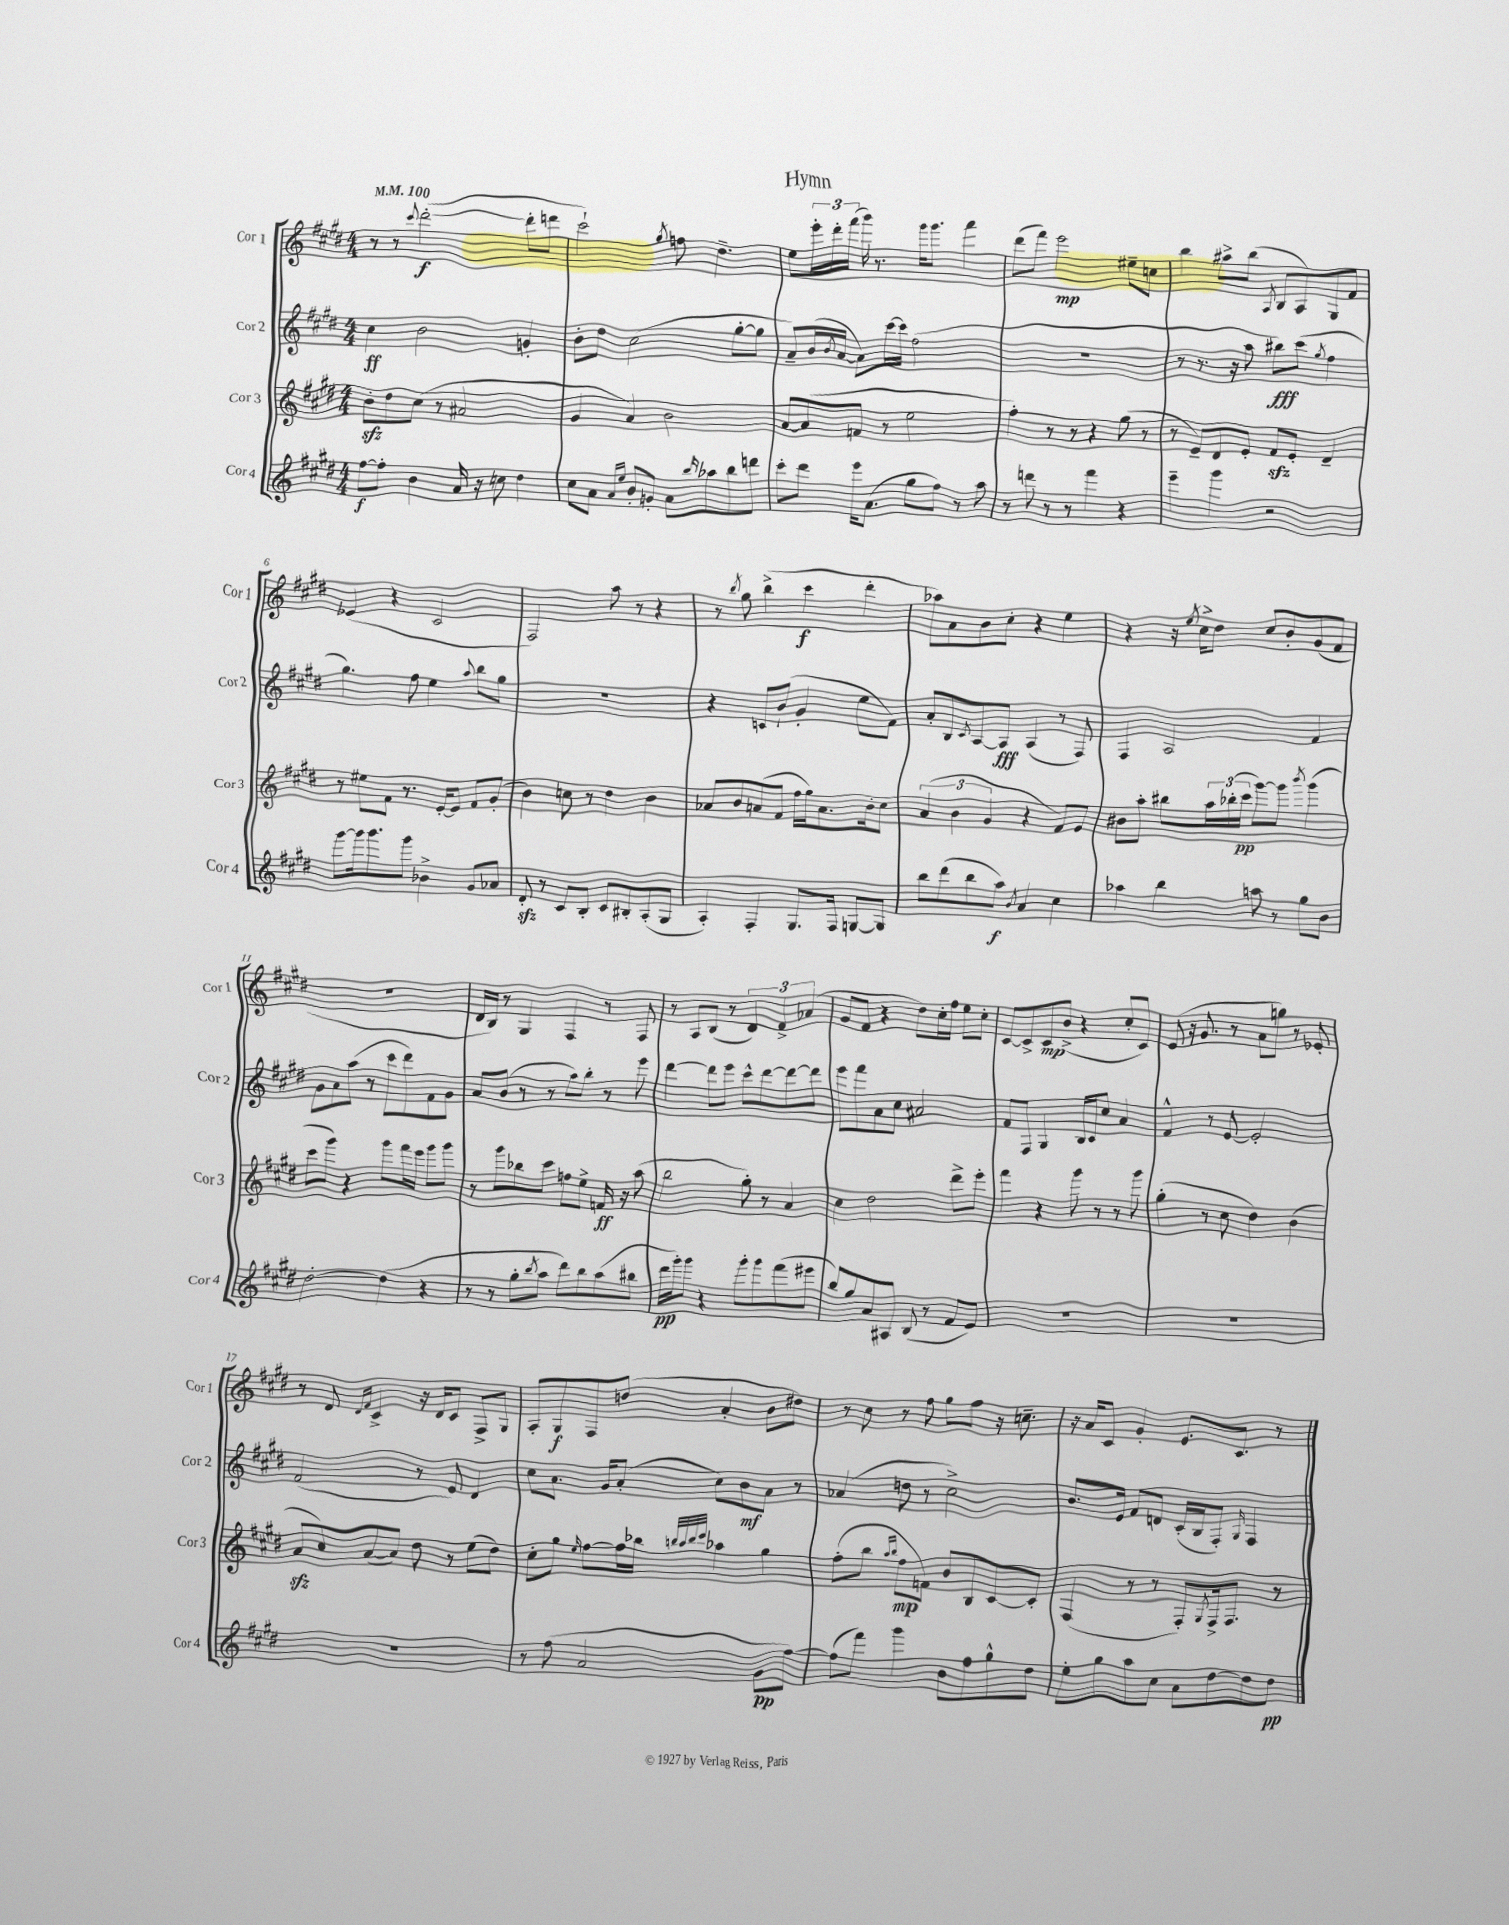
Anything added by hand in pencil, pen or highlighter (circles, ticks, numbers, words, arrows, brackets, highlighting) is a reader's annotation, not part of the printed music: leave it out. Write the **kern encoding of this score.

**kern	**kern	**kern	**kern
*staff4	*staff3	*staff2	*staff1
*clefG2	*clefG2	*clefG2	*clefG2
*k[f#c#g#d#]	*k[f#c#g#d#]	*k[f#c#g#d#]	*k[f#c#g#d#]
*M4/4	*M4/4	*M4/4	*M4/4
*MM100	*MM100	*MM100	*MM100
[8ff#	8b'	4cc#	8r
8ff#']	8dd#	.	8r
.	.	.	8qqccc#
4b	(8cc#	2b	([2ddd#'
.	8r	.	.
16a	2a#	.	.
16r	.	.	.
8cc	.	.	.
4dd#	.	4g'	8ddd#']
.	.	.	8ddd
=	=	=	=
8cc#	4g#	8b'	2ccc#`)
8a	.	8dd#	.
16qqa	.	.	.
16qqee	.	.	.
8b'	4a)	(2cc#	.
8g'	.	.	.
.	.	.	8qgg#
8a	2b	.	8ff
16qqbb	.	.	.
8aa-	.	.	4.dd#~
8bb	.	[8gg#'	.
8ddd	.	8gg#]	.
=	=	=	=
8ccc#'	[8a	8a~)	8ee
8ddd#	(8a]	(16b	24eee'
.	.	.	24ddd#'
.	.	8qb	.
.	.	[16a	.
.	.	.	(24fff#
16eee	8f	8a])	16ggg#)
(8.a	.	.	8.r
.	8r	[16ccc#	.
.	.	16ccc#]	.
8gg#	2ee	(2ff#	16ggg#
.	.	.	8.ggg#
8ff#)	.	.	.
8r	.	.	4fff#
8aa	.	.	.
=	=	=	=
8r	4ff#')	1r	(8ddd#
8ddd	.	.	8fff#)
8r	8r	.	2eee
8r	8r	.	.
4fff#	4r	.	.
4r	(8gg#	.	8ee#~
.	8r	.	8cc
=	=	=	=
4eee~	8r	8r	4bb
.	8e~)	8.r	.
4ggg#	8d#	.	8aa#^
.	.	16r	.
.	8e'	8aa	(8bb
.	.	.	8qA
2r	8f#	8bb#)	8B
.	8e'	(8ccc#	8A)
.	.	8qgg#	.
.	4d#~	4ff#	8G#
.	.	.	8f#
=	=	=	=
[8ggg#	8r	4.gg#)	(4e-
16ggg#]	8ee#	.	.
8.ggg#	.	.	.
.	8f#	.	4r
8ggg#	8.r	8ff#	.
4b-^	.	4ee	2c#
.	[16e'	.	.
.	8e]	.	.
.	.	8qqaa	.
8g#	8f#	8bb	.
8a-	(8g#'	8gg#	.
=	=	=	=
8d#'	4b)	1r	2F#)
8r	.	.	.
8c#	8cc	.	.
8B'	8r	.	.
8c#	4dd#	.	8aa
8B#'	.	.	8r
(8A'	4b	.	4r
8G#	.	.	.
=	=	=	=
4A')	8a-	4r	8r
.	.	.	8qbb
.	8b	.	8gg#
4F#'	(8a	8c	(4bb^
.	8f#	(8b`	.
8.G#	16ff#	4g#'	4ccc#
.	16gg#)	.	.
.	8.a	.	.
16F#	.	.	.
[8G	.	8ee	4ddd#'
.	16b'	.	.
8G]	8cc#	8f#)	.
=	=	=	=
8bb	(6a	8a'	8aa-)
(8ddd#	.	8B	8a
.	6b	.	.
.	.	8qc#	.
8bb	.	[8A	8b
.	6g#	.	.
8aa)	.	8A]	8cc#'
8qb	.	.	.
4a	4r	(4A	4r
4cc#	8f#)	8r	4ee
.	8e	8F#)	.
=	=	=	=
4aa-	8b#	4F#	4r
.	8aa'	.	.
4bb	8bb#	2A	16r
.	.	.	8qee
.	.	.	16cc#^
.	24aa	.	8dd#
.	(24bb-'	.	.
.	24ccc#	.	.
8aa	[8ggg#)	.	8cc#
8r	8ggg#]	.	8b'
.	8qbbb	.	.
8gg#	(4ggg#	4f#	(8g#
8b	.	.	8f#
=	=	=	=
[2dd#'	8ccc#	8g#	1r
.	8ggg#)	8a	.
.	4r	(8aa	.
.	.	8r	.
(4dd#]	8ggg#	8ccc#	.
.	16fff#	8ddd#)	.
.	16eee	.	.
4r	8ggg#	8f#	.
.	8ggg#	8g#	.
=	=	=	=
8r	8r	8a	16d#
.	.	.	16B)
8r	8ggg#	(8b	8r
8gg#'	8bb-	8r	4G#
8qbb	.	.	.
8aa	8ccc#	8r	.
8ddd#)	8ff	8aa)	4F#
8bb	8ee^	8bb'	.
(8aa	16f	8r	8r
.	16r	.	.
8bb#	(8aa	8eee	8F#
=	=	=	=
16ddd#	2bb	[4ddd#	8r
16ggg#')	.	.	.
8ggg#	.	.	8A
4r	.	8ddd#]	(8B
.	.	8eee	8r
8ggg#'	8gg#')	8ccc#^^	6d#)
8ggg#	8r	[8ddd#	.
.	.	.	6f#^
(8fff#	4a	8ddd#_	.
.	.	.	(6a-
8eee#	.	8ddd#]	.
=	=	=	=
8bb)	4cc#	8eee	8g#
8gg#	.	8fff#	8f#
8a	2dd#	8a	4r
8A#	.	8cc#	.
(8B	.	2a#	8dd#)
8r	.	.	16cc#'
.	.	.	16ff#
8f#	8ddd#^	.	8ee
8e)	8eee'	.	8cc#'
=	=	=	=
1r	4fff#	8f#	[8c#
.	.	8F#	8c#^]
.	4r	4G#	8c#
.	.	.	(8b^
.	8ggg#	16B	4r
.	.	16c#	.
.	8r	8cc#	.
.	8r	4a	8cc#'
.	8ggg#	.	8c#)
=	=	=	=
1r	(4gg#'	4f#^^	(8e
.	.	.	16r
.	.	.	8.g#
.	8r	8r	.
.	8cc#	[8e	8r
.	4dd#)	2e']	8a
.	.	.	8gg)
.	(4b	.	8r
.	.	.	8e-'
=	=	=	=
1r	8a	(2f#	8r
.	8cc#)	.	8d#
.	.	.	16qqd#
.	.	.	16qqf#
.	([8a	.	4c#^
.	8a])	.	.
.	8dd#	8r	16r
.	.	.	16d#
.	8r	8e)	8c#
.	(8ee	4d#	8F#^
.	8dd#)	.	8G#
=	=	=	=
8r	8cc#'	8cc#	8A'
(8ff#	8gg#	8.a	8G#
.	16qqee	.	.
2a	[8ff#	.	8F#
.	.	16g#	.
.	16ff#]	(8a'	(8dd
.	16bb-	.	.
.	32qqbb	.	.
.	32qqaa	.	.
.	32qqbb	.	.
.	32qqccc#	.	.
.	4aa-	8cc#)	4a'
.	.	8b	.
8g#	4gg#	8a	8b
[8ff#)	.	8r	8dd#)
=	=	=	=
(8ff#]	(8ff#'	(4a-	8r
8fff#)	8bb	.	8cc#
.	16qqaa	.	.
.	16qqbb	.	.
4ggg#	8ff#	8dd	8r
.	8f)	8r	8ff#
8b	8b	2cc#^)	8gg#
8ff#	8B	.	8ff#
8gg#^^	[8c#	.	16r
.	.	.	8.cc~
8dd#	8c#']	.	.
=	=	=	=
8ee'	(4F#	8.b	16r
.	.	.	16a
8gg#	.	.	8c#
.	.	16e	.
8aa	8r	8f#	4g#'
8cc#	8r	8d	.
8a	8F#')	(16c#'	8.e
.	.	16B	.
.	8qG#	.	.
[8dd#	16F#^	8F#')	.
.	8.F#	.	8.c#
.	.	16qqG#	.
8dd#]	.	4F#	.
8dd#	8r	.	8r
==	==	==	==
*-	*-	*-	*-
